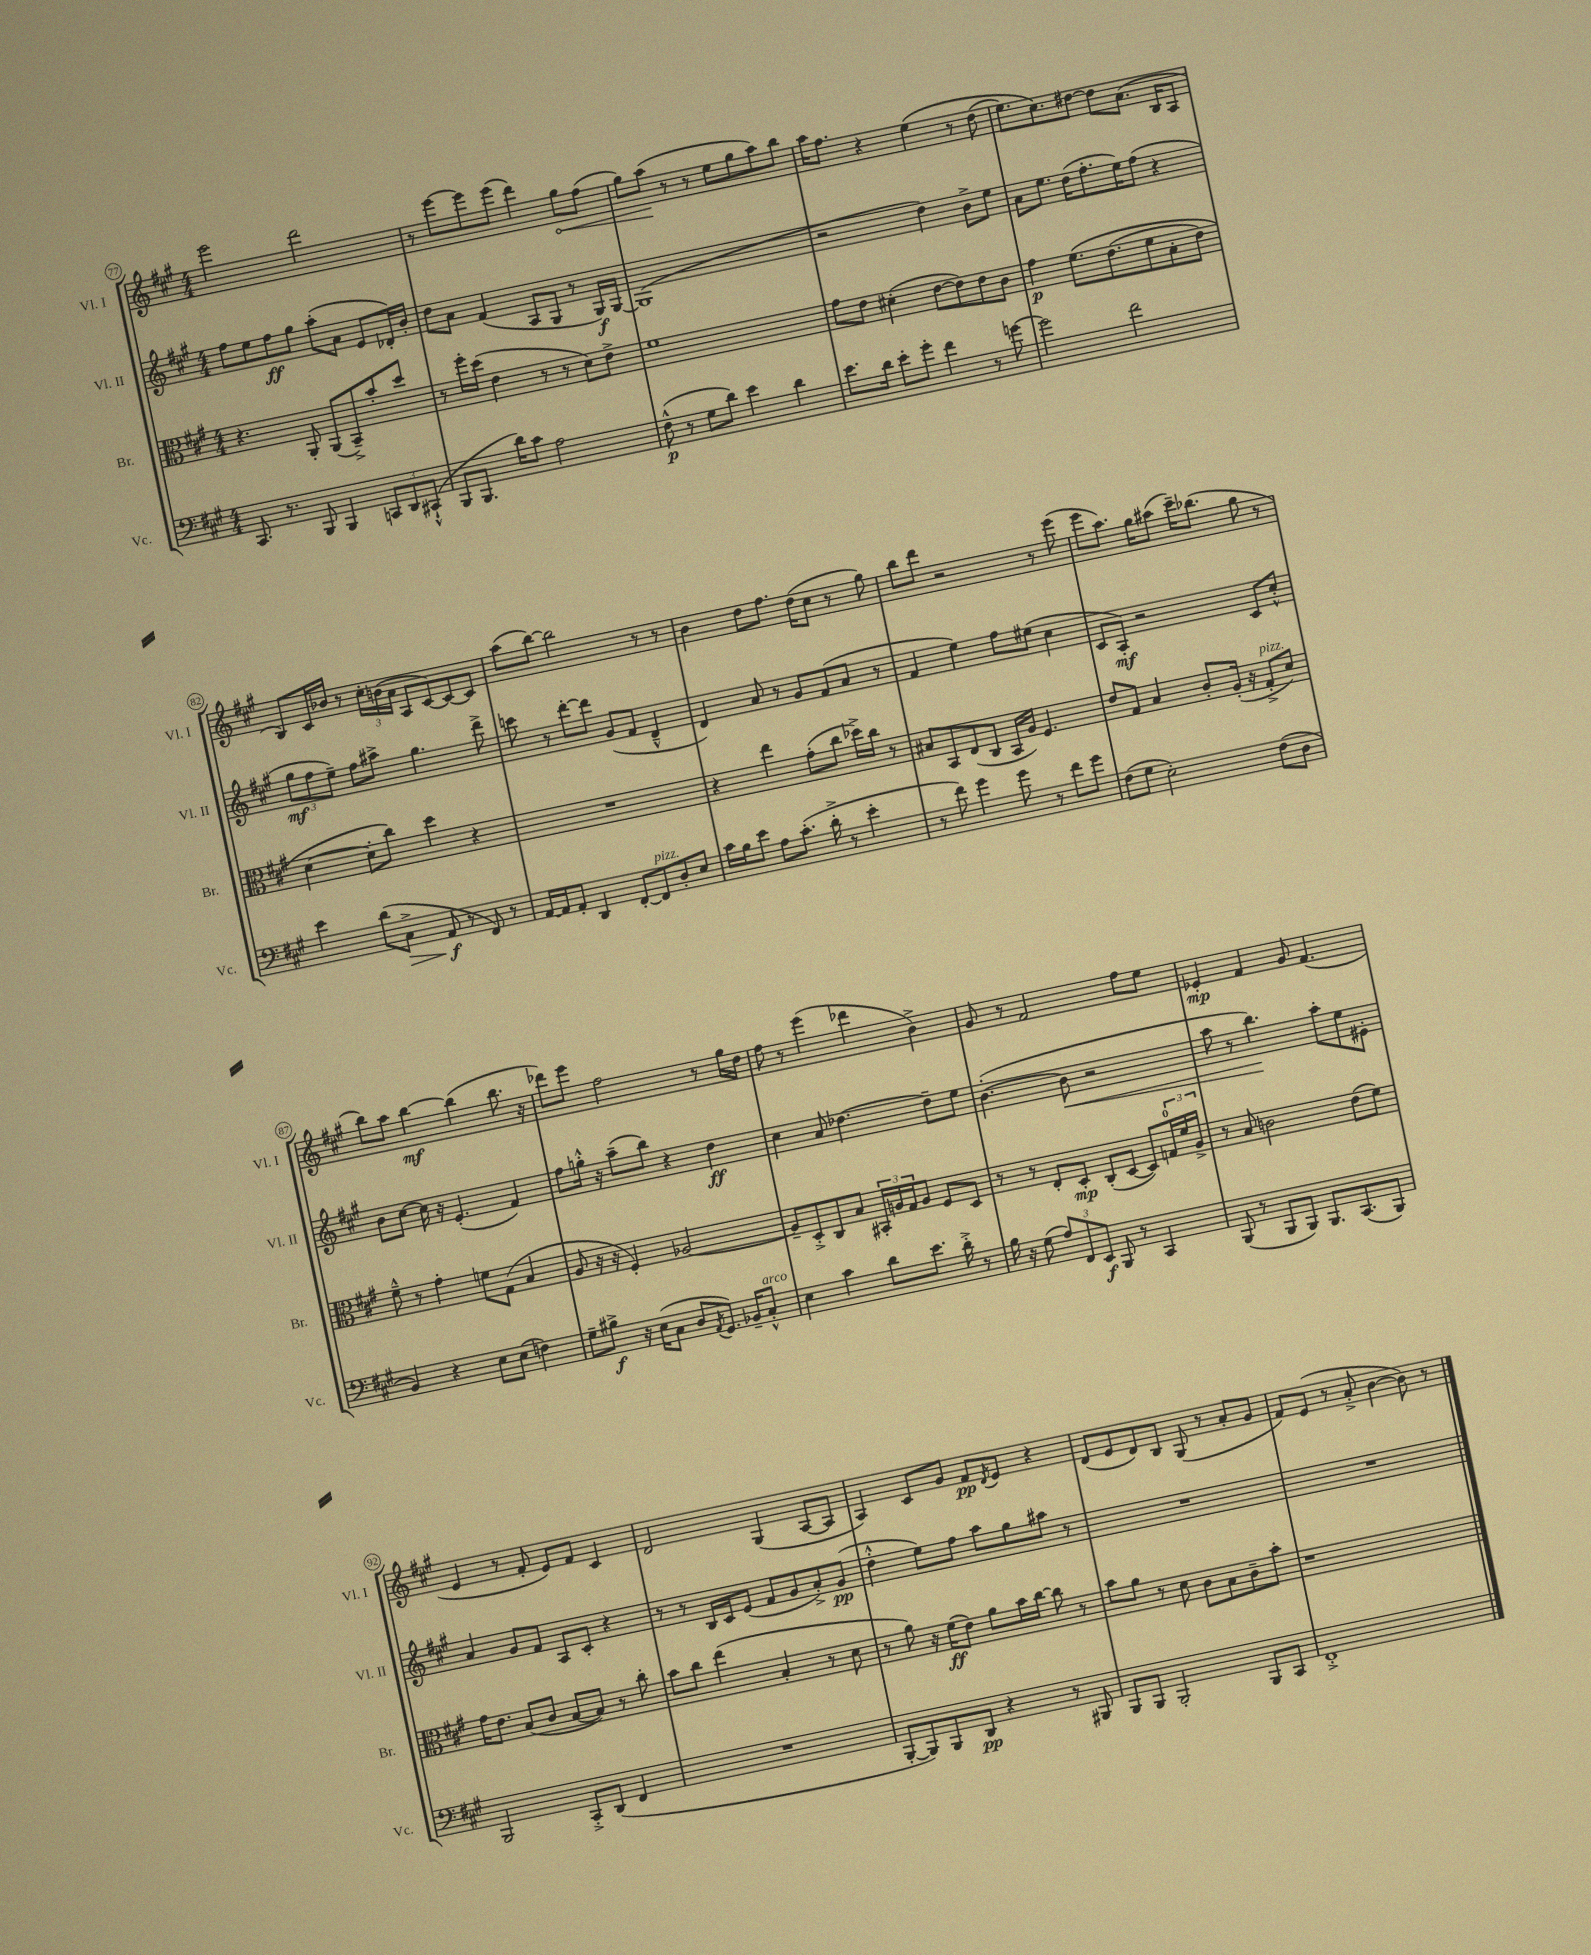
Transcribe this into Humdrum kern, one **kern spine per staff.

**kern	**dynam	**kern	**dynam	**kern	**dynam	**kern	**dynam
*part4	*part4	*part3	*part3	*part2	*part2	*part1	*part1
*staff4	*staff4	*staff3	*staff3	*staff2	*staff2	*staff1	*staff1
*I"Vc.	*	*I"Br.	*	*I"Vl. II	*	*I"Vl. I	*
*I'Vc.	*	*I'Br.	*	*I'Vl. II	*	*I'Vl. I	*
*clefF4	*	*clefC3	*	*clefG2	*	*clefG2	*
*k[f#c#g#]	*	*k[f#c#g#]	*	*k[f#c#g#]	*	*k[f#c#g#]	*
*M4/4	*	*M4/4	*	*M4/4	*	*M4/4	*
=77	=77	=77	=77	=77	=77	=77	=77
8.CC#/	.	4.r	.	8ff#\L	.	2eee\	.
.	.	.	.	8ee\	.	.	.
8.r	.	.	.	.	.	.	.
.	.	.	.	8ff#\	ff	.	.
8BBB/	.	8AA'/	.	8gg#\J	.	.	.
4BBB/	.	(8AA/L	.	(8aa'\L	.	2ddd\	.
.	.	8BB~^/)	.	8a\J	.	.	.
12CCn/L	.	8b'/	.	8e/L	.	.	.
12DD/	.	.	.	.	.	.	.
.	.	8dd/J	.	16d-X'/L)	.	.	.
(12CC#X`^^/J	.	.	.	.	.	.	.
.	.	.	.	16b'/JJ	.	.	.
=78	=78	=78	=78	=78	=78	=78	=78
8BBB/L	.	8r	.	8dd\L	.	8r	.
8.BBB/J	.	16ff#'\LL	.	8a\J	.	[8eee\L	.
.	.	(16dd\JJ	.	.	.	.	.
.	.	4e\	.	(4f#/	.	8eee\]	.
16d\KL)	.	.	.	.	.	.	.
8c#\J	.	.	.	.	.	(8eee\J	.
2A\	.	8r	.	8A/L	.	4ddd\)	.
.	.	8r	.	8G#/J	.	.	.
!	!	!	!	!	!	!	!LO:HP:b
.	.	8d\L)	.	8r	.	8gg#\L	<
.	.	8e^\J	.	16G#/LL)	f	(8ff#\J	.
.	.	.	.	[16G#/JJ	.	.	.
=79	=79	=79	=79	=79	=79	=79	=79
(8F#^^\	p	1f#	.	(1G#]	.	8gg#\L)	.
8r	.	.	.	.	.	(8aa\J	.
8G#\L	.	.	.	.	.	8r	[
8d\J)	.	.	.	.	.	8r	.
4e\	.	.	.	.	.	8ee\L	.
.	.	.	.	.	.	8gg#\	.
4d\	.	.	.	.	.	8aa\)	.
.	.	.	.	.	.	8bb\J	.
=80	=80	=80	=80	=80	=80	=80	=80
8.e\L	.	8g#\L	.	2r	.	16aa\KL	.
.	.	.	.	.	.	8.ff#\J	.
.	.	8e\J	.	.	.	.	.
16d\Jk	.	.	.	.	.	.	.
8e'\L	.	(4d#X'\	.	.	.	4r	.
8g#'\J	.	.	.	.	.	.	.
4f#\	.	[8e\L	.	4dd\)	.	(4ee\	.
.	.	8e\])	.	.	.	.	.
8r	.	8e\	.	8b^\L	.	8r	.
[8gn\	.	8c#\J	.	8ee\J	.	(8dd\	.
=81	=81	=81	=81	=81	=81	=81	=81
2g\]	.	4g#\	p	8a\L	.	8.ee\L)	.
.	.	.	.	8.ee\J	.	.	.
.	.	.	.	.	.	8.cc#\)	.
.	.	(8.f#\L	.	.	.	.	.
.	.	.	.	(16dd\KL	.	.	.
.	.	.	.	8.ff#'\	.	[8dd#X\J	.
.	.	(8.e\	.	.	.	.	.
2f#\	.	.	.	.	.	8dd#\L]	.
.	.	.	.	16ee\K)	.	.	.
.	.	8f#\	.	(8ff#\J	.	(8.a\J	.
.	.	8B'\	.	4r	.	.	.
.	.	.	.	.	.	16B/KL	.
.	.	8e\J)	.	.	.	8A/J	.
!!LO:LB:g=z
=82	=82	=82	=82	=82	=82	=82	=82
4e\	.	[4d\	.	12gg#\L	mf	8B/L)	.
.	.	.	.	12ff#\	.	.	.
.	.	.	.	.	.	16c#/L	.
.	.	.	.	12ee~\J)	.	.	.
.	.	.	.	.	.	16b-X/JJ	.
(8d\L	.	8d'\L]	.	8ff#\L	.	8r	.
!	!LO:HP:b	!	!	!	!	!	!
8C#^\J	>	8cc#\J)	.	8aa#X^\J	.	24cc#'\LL	.
.	.	.	.	.	.	(24bn\	.
.	.	.	.	.	.	24a\JJ	.
8AA/	f	4dd\	.	4.gg#\	.	8A/L	.
8r	]	.	.	.	.	[8c#/)	.
8FF#/)	.	4r	.	.	.	8c#/_	.
8r	.	.	.	8ddd^\	.	8c#/J]	.
=83	=83	=83	=83	=83	=83	=83	=83
[16AA/LL	.	1r	.	8cccn\	.	(8aa\L	.
16AA/J]	.	.	.	.	.	.	.
8AA'/J	.	.	.	8r	.	[8bb\J)	.
4DD/	.	.	.	[8ddd'\L	.	2bb\]	.
.	.	.	.	8ddd\J]	.	.	.
[8FF#'/L	.	.	.	(8g#/L	.	.	.
!LO:TX:a:i:t=pizz.	!	!	!	!	!	!	!
8FF#/]	.	.	.	8f#/J	.	.	.
8D'/	.	.	.	4d~^^/	.	8r	.
8E/J	.	.	.	.	.	8r	.
=84	=84	=84	=84	=84	=84	=84	=84
16c#\LL	.	4r	.	4d/)	.	4b\	.
16B\J	.	.	.	.	.	.	.
8e\J	.	.	.	.	.	.	.
8A\L	.	4ee\	.	8a/	.	8dd\L	.
(8.c#'\J	.	.	.	8r	.	8.ff#\J	.
.	.	(8g#'\L	.	8g#/L	.	.	.
16d'^\	.	.	.	.	.	(16dd\KL	.
8r	.	8cc#\J	.	(8f#/	.	8cc#\J	.
4e'\	.	16dd-X^\LL)	.	8a/J	.	8r	.
.	.	16cc#\JJ	.	.	.	.	.
.	.	8r	.	8r	.	8gg#\)	.
=85	=85	=85	=85	=85	=85	=85	=85
8r	.	8B#X/L	.	4f#/	.	8bb\L	.
8f#\)	.	8BB/	.	.	.	8ddd\J	.
4g#\	.	(8E/	.	4ee\)	.	2r	.
.	.	8C#/J	.	.	.	.	.
8g#\	.	16BB/LL	.	8ff#\L	.	.	.
.	.	16A/JJ)	.	.	.	.	.
8r	.	4.F#/	.	(8ee#X\J	.	.	.
8f#\L	.	.	.	4cc#\	.	8r	.
8g#\J	.	.	.	.	.	(8eee\	.
=86	=86	=86	=86	=86	=86	=86	=86
(8F#\L	.	8e/L	.	8c#/L	.	8eee\L	.
8G#\J	.	8G#/J	.	8A'/J)	mf	8.aa\J)	.
2E'\)	.	4B/	.	2r	.	.	.
.	.	.	.	.	.	16gg#\KL	.
.	.	.	.	.	.	(8aa#X\J	.
.	.	8c#'/L	.	.	.	16ccc#~\KL)	.
.	.	.	.	.	.	(8.bb-X\J	.
.	.	(16A'/Jk	.	.	.	.	.
.	.	16r	.	.	.	.	.
!	!	!LO:TX:a:i:t=pizz.	!	!	!	!	!
(8F#\L	.	8G#'^/L	.	8c#/L	.	8gg#\	.
8D\J	.	8d/J)	.	8cc#'^^/J	.	8r	.
!!LO:LB:g=z
=87	=87	=87	=87	=87	=87	=87	=87
4BB/)	.	8f#~^^\	.	8b\L	.	8bb\L)	.
.	.	8r	.	[8cc#\J	.	8aa\J	.
4r	.	4g#'\	.	16cc#\]	.	[4bb\	mf
.	.	.	.	16r	.	.	.
.	.	.	.	(4.e'/	.	.	.
8E\L	.	8fn\L	.	.	.	(4bb\]	.
(8E\J	.	(8G#\J	.	.	.	.	.
4Fn\)	.	4B/	.	4f#/)	.	8.bb\	.
.	.	.	.	.	.	16r	.
=88	=88	=88	=88	=88	=88	=88	=88
8G#~\L	.	8A/	.	8ff#\L	.	8ddd-X\L)	.
8B#X^\J	f	16r	.	16ggn'^^\Jk	.	8eee\J	.
.	.	16r	.	16r	.	.	.
16r	.	4F#'/)	.	(8aa~\L	.	2ff#\	.
(16E\KL	.	.	.	.	.	.	.
8C#\J	.	.	.	8bb\J)	.	.	.
8D/L	.	[2A-X/	.	4r	.	.	.
8qAA/	.	.	.	.	.	.	.
8.GG#/J)	.	.	.	.	.	.	.
.	.	.	.	4dd\	ff	8r	.
16BB-X~/KL	.	.	.	.	.	.	.
!LO:TX:a:i:t=arco	!	!	!	!	!	!	!
8C#'^^/J	.	.	.	.	.	16gg#\LL	.
.	.	.	.	.	.	16dd\JJ	.
=89	=89	=89	=89	=89	=89	=89	=89
4E\	.	8A-~/L]	.	4cc#\	.	8ff#\	.
.	.	8D'^/	.	.	.	8r	.
4c#\	.	8C#/	.	8a/	.	(4eee\	.
.	.	8B/J	.	[4.dd-X\	.	.	.
8d\L	.	24BB#X'/LL	.	.	.	4ddd-X\	.
.	.	24An/	.	.	.	.	.
.	.	24G#/J	.	.	.	.	.
8.e\J	.	8A/J	.	.	.	.	.
.	.	8F#/L	.	8dd-~\L]	.	4b^\)	.
16d'^\	.	.	.	.	.	.	.
8r	.	8D/J	.	8ee\J	.	.	.
=90	=90	=90	=90	=90	=90	=90	=90
16B\	.	8r	.	([4.b'\	.	8g#/	.
16r	.	.	.	.	.	.	.
(8G#\	.	8r	.	.	.	8r	.
12A/L)	.	8E'/L	.	.	.	2f#/	.
12FF#/	.	.	.	.	.	.	.
!	!	!	!	!	!LO:HP:b	!	!
.	.	8D'/J	mp	8b\]	<	.	.
12EE/J	f	.	.	.	.	.	.
8BBB/	.	(8C#'/L	.	2r	.	.	.
8r	.	[8D/J	.	.	.	.	.
4CC#/	.	8D/L])	.	.	.	8ff#\L	.
.	.	24Gn/L	.	.	.	8ee\J	.
.	.	24f#/	.	.	.	.	.
.	.	24A^/JJ	.	.	.	.	.
=91	=91	=91	=91	=91	=91	=91	=91
(8BBB/	.	8r	.	8aa\	.	4e-X'/	mp
8r	.	8B/	.	8r	.	.	.
8BBB/L	.	2cn\	.	4.bb\)	.	4f#/	.
8BBB/J)	.	.	.	.	.	.	.
8.BBB/L	.	.	.	.	.	8g#/	.
.	.	.	.	8aa'\L	[	(4.f#/	.
(8.CC#/	.	.	.	.	.	.	.
.	.	(8e\L	.	8ee\	.	.	.
8BBB/J)	.	8f#\J)	.	8e#X'\J	.	.	.
!!LO:LB:g=z
=92	=92	=92	=92	=92	=92	=92	=92
2BBB/	.	16g#\KL	.	4a/	.	4e/	.
.	.	8.e\J	.	.	.	.	.
.	.	(8B/L	.	8g#/L	.	8r	.
.	.	8c#/J	.	8f#/J	.	8f#'/	.
8CC#'^/L	.	[8B/L	.	8A/L	.	8e/L)	.
(8DD/J	.	8B/J])	.	8c#'/J	.	8f#/J	.
4FF#/	.	8r	.	4r	.	4c#/	.
.	.	8cc#'\	.	.	.	.	.
=93	=93	=93	=93	=93	=93	=93	=93
1r	.	8b\L	.	8r	.	2d/	.
.	.	8cc#\J	.	8r	.	.	.
.	.	(4ee\	.	16B/LL	.	.	.
.	.	.	.	16c#/J	.	.	.
.	.	.	.	(8e/J	.	.	.
.	.	4B'/	.	8f#/L	.	(4G#/	.
.	.	.	.	8g#/	.	.	.
.	.	8r	.	8a'^/)	.	[8A/L	.
.	.	8d\	.	(8g#/J	pp	8A/J]	.
=94	=94	=94	=94	=94	=94	=94	=94
[8BBB'/L	.	8r	.	4dd'^^\	.	4A/)	.
8BBB/])	.	8a\)	.	.	.	.	.
8BBB/	.	16r	.	8ee\L)	.	8c#/L	.
.	.	(16f#\KL	ff	.	.	.	.
8DD/J	pp	8e\J)	.	8ff#\J	.	8g#/J	.
4r	.	8a\L	.	8aa\L	.	8f#/L	pp
.	.	.	.	.	.	8qd/	.
.	.	16b\L	.	8gg#\	.	8e/J	.
.	.	[16cc#\JJ	.	.	.	.	.
8r	.	8cc#\]	.	8aa#X\J	.	4r	.
8BBB#X/	.	8r	.	8r	.	.	.
=95	=95	=95	=95	=95	=95	=95	=95
8BBB/L	.	8b\L	.	1r	.	(8d/L	.
8BBB/J	.	8a\J	.	.	.	8e/	.
2BBB'/	.	8r	.	.	.	8d/)	.
.	.	8d\	.	.	.	8B/J	.
.	.	8c#\L	.	.	.	(8G#/	.
.	.	8B\	.	.	.	8r	.
8BBB/L	.	8c#~\	.	.	.	8a'/L	.
8CC#/J	.	8b'\J	.	.	.	8g#/J	.
=96	=96	=96	=96	=96	=96	=96	=96
1FF#'^	.	1r	.	1r	.	8f#/L)	.
.	.	.	.	.	.	(8e/J	.
.	.	.	.	.	.	8r	.
.	.	.	.	.	.	8a'^/	.
.	.	.	.	.	.	[4b\	.
.	.	.	.	.	.	8b\])	.
.	.	.	.	.	.	8r	.
==	==	==	==	==	==	==	==
*-	*-	*-	*-	*-	*-	*-	*-
